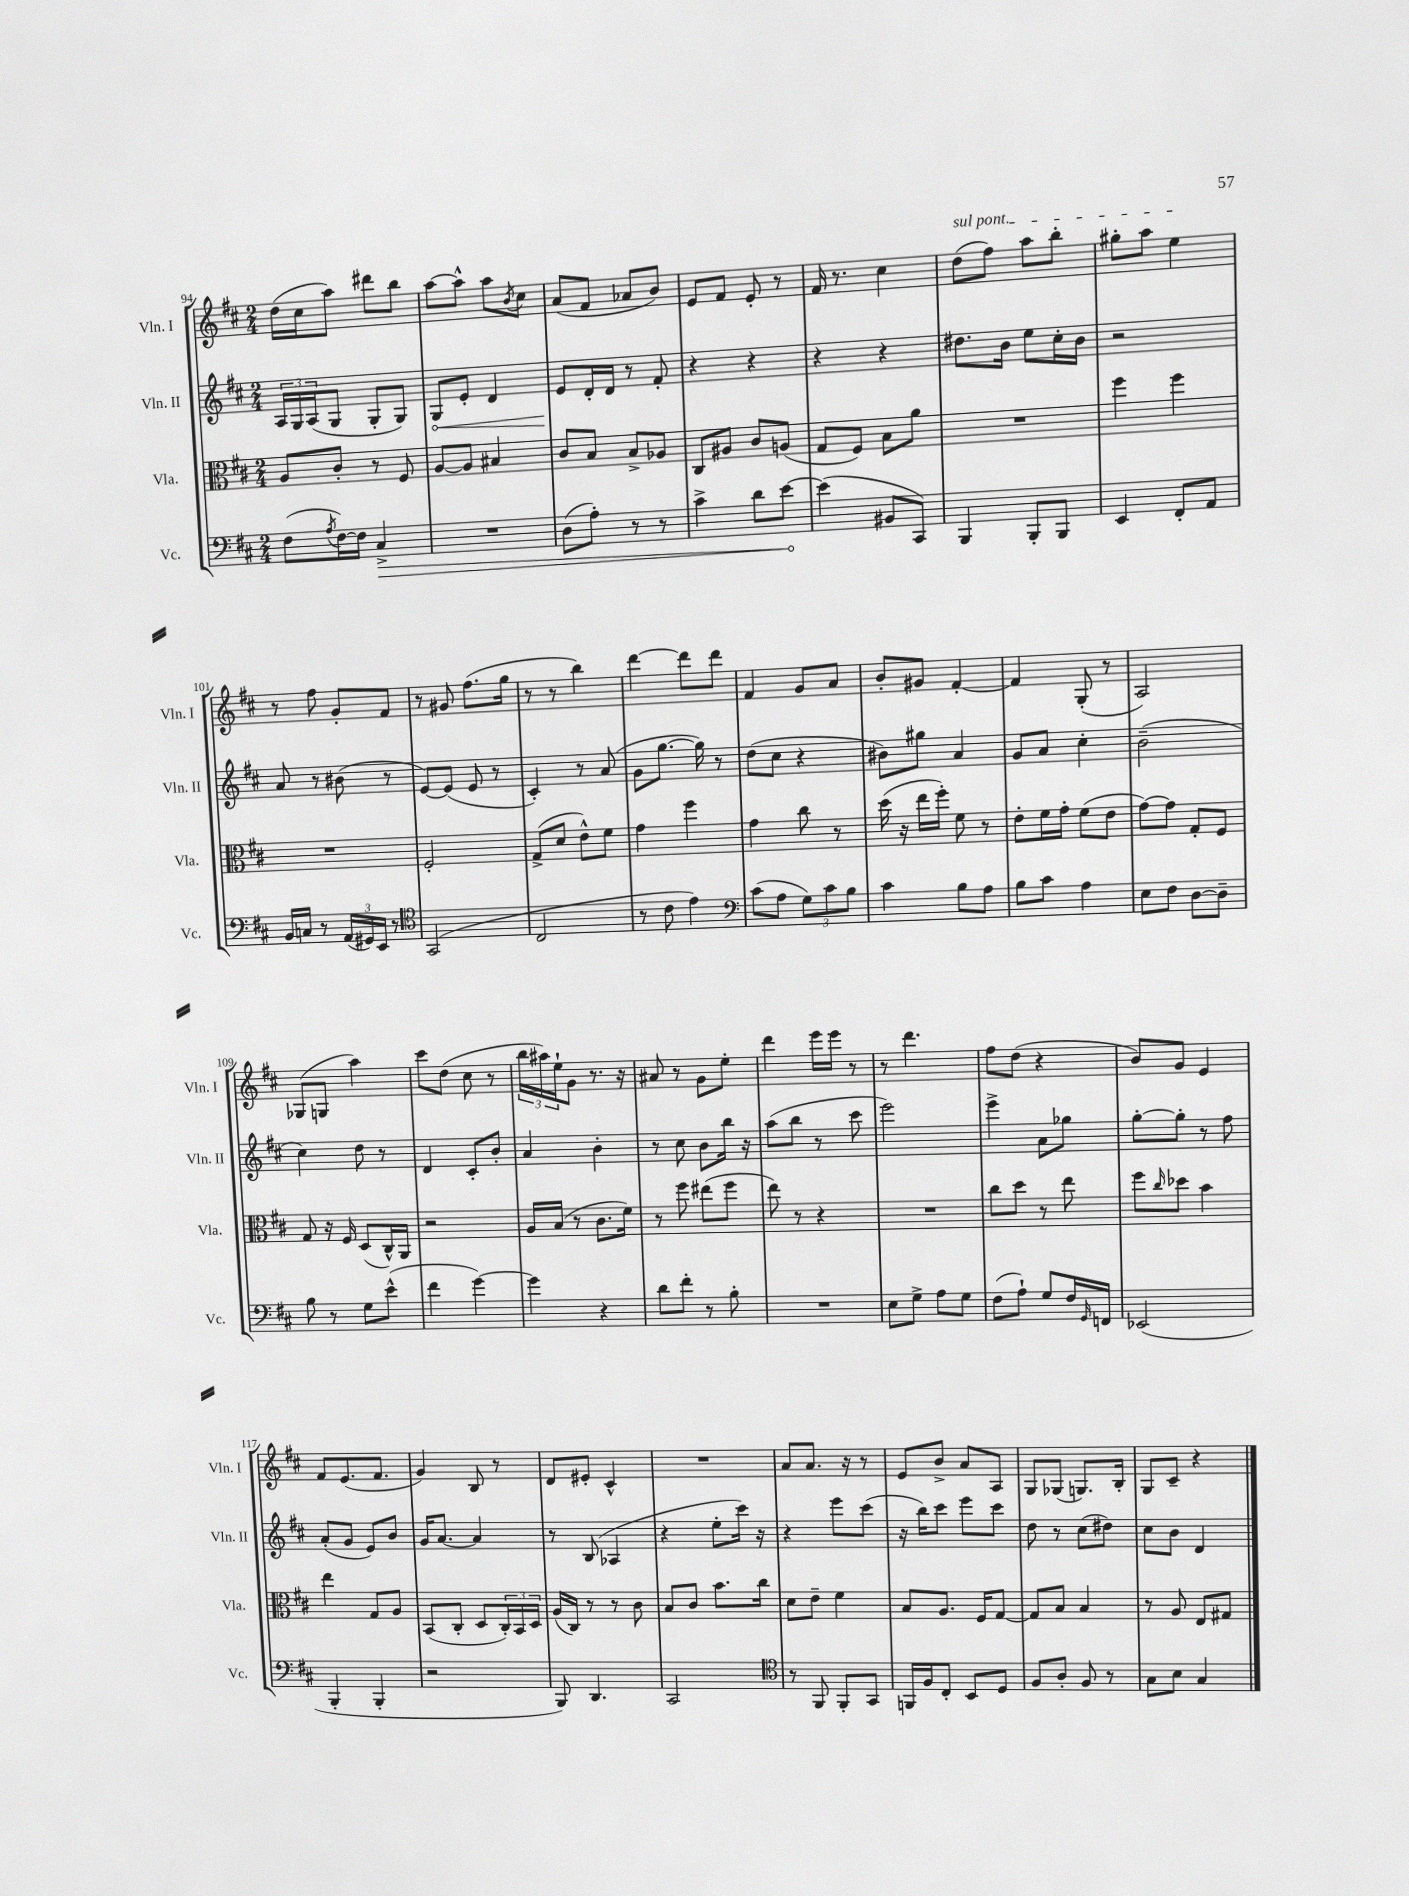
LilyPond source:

<<
\new StaffGroup <<
\new Staff = "s0" \with { instrumentName = "Vln. I" shortInstrumentName = "Vln. I" } {
    \clef treble \key d \major \numericTimeSignature \time 2/4
    d''16( cis''16 a''8) dis'''8 b''8 |
    a''8~ a''8-^ a''8 \acciaccatura { b'8 } cis''8 |
    a'8( fis'8 aes'8 b'8) |
    e'8 fis'8 e'8-. r8 |
    fis'16 r8. cis''4 |
    \once \override TextSpanner.bound-details.left.text = \markup { \italic "sul pont." } d''8\startTextSpan( fis''8) a''8 b''8-. |
    gis''8-. a''8 e''4\stopTextSpan |
    r8 fis''8 g'8-. fis'8 |
    r8 gis'8 fis''8.( g''16 |
    r8 r8 b''4) |
    d'''4~ d'''8 d'''8 |
    fis'4 g'8 a'8 |
    b'8-. gis'8 fis'4~-. |
    fis'4 g8-.( r8 |
    a2) |
    ges8( g8 a''4) |
    cis'''8 d''8( cis''8 r8 |
    \tuplet 3/2 { b''16 ais''16) e''16-! } g'8 r8. r16 |
    ais'8 r8 g'8 e''8-. |
    d'''4 e'''16 e'''16 r8 |
    r8 d'''4. |
    fis''8 d''8( r4 |
    b'8) g'8 e'4 |
    fis'8 e'8.( fis'8. |
    g'4) b8 r8 |
    d'8 eis'8-. cis'4-^ |
    R2 |
    a'8 a'8. r16 r8 |
    e'8 b'8-> a'8 a8 |
    g8 ges8( g8.) b16-. |
    g8 cis'8-- r4 \bar "|." |
}
\new Staff = "s1" \with { instrumentName = "Vln. II" shortInstrumentName = "Vln. II" } {
    \clef treble \key d \major \numericTimeSignature \time 2/4
    \tuplet 3/2 { a16 g16 a16( } g8 g8-. g8) |
    \once \override Hairpin.circled-tip = ##t g8\< e'8-. d'4 |
    e'8\! d'16-. d'16 r8 fis'8-. |
    r4 r4 |
    r4 r4 |
    dis''8. b'16 e''8 cis''16-. b'16 |
    r2 |
    a'8 r8 bis'8( r8 |
    e'8~) e'8( e'8 r8 |
    cis'4-.) r8 a'8( |
    g'8 g''8.~ g''16) r8 |
    d''8( cis''8 r4 |
    bis'8) gis''8 a'4 |
    g'8 a'8 cis''4-. |
    b'2--( |
    cis''4) d''8 r8 |
    d'4 cis'8-. b'8-. |
    a'4 b'4-. |
    r8 cis''8 b'8 b''16 r16 |
    a''8( b''8 r8 cis'''8 |
    e'''2) |
    e'''4-> a'8 ges''8 |
    g''8~-. g''8-. r8 fis''8 |
    a'8-.( g'8 e'8) b'8 |
    g'16 a'8.~ a'4 |
    r8 b8( aes4 |
    r4 e''8-. cis'''16) r16 |
    r4 e'''8 cis'''8( |
    r16 b''16) cis'''8 e'''8 cis'''8 |
    d''8 r8 cis''8( dis''8) |
    cis''8 b'8 d'4 \bar "|." |
}
\new Staff = "s2" \with { instrumentName = "Vla." shortInstrumentName = "Vla." } {
    \clef alto \key d \major \numericTimeSignature \time 2/4
    a8 cis'8-. r8 fis8 |
    a8~ a8 bis4 |
    cis'8 b8 b8-> aes8 |
    cis8 ais8 cis'8 a8( |
    g8 fis8) b8 a'8 |
    R2 |
    fis''4 fis''4 |
    R2 |
    fis2-. |
    g8->( d'8 e'8-^) fis'8 |
    g'4 fis''4 |
    g'4 cis''8 r8 |
    d''16( r16 e''16 fis''16-.) fis'8 r8 |
    e'8-. fis'16 g'16-. fis'8( e'8 |
    g'8~) g'8 g8-. fis8 |
    g8 r16 fis16 d8( cis16-^) a,16 |
    r2 |
    a16 b16( r8 cis'8. fis'16) |
    r8 fis''8 eis''8( fis''8 |
    e''8) r8 r4 |
    R2 |
    cis''8 d''8 r8 e''8 |
    fis''8 \grace { cis''16 } des''8 b'4 |
    e''4 g8 a8 |
    b,8( cis8-. d8 \tuplet 3/2 { cis16-.) b,16 d16 } |
    a16( cis16) r8 r8 cis'8 |
    b8 cis'8 b'8. cis''16 |
    d'8 e'8-- fis'4 |
    b8 a8. fis16 g8~ |
    g8 b8 b4 |
    r8 a8 e8 gis8 \bar "|." |
}
\new Staff = "s3" \with { instrumentName = "Vc." shortInstrumentName = "Vc." } {
    \clef bass \key d \major \numericTimeSignature \time 2/4
    fis8( \acciaccatura { a8 } fis16~) fis16 \once \override Hairpin.circled-tip = ##t cis4->\> |
    R2 |
    d8( a8-.) r8 r8 |
    cis'4-> d'8 e'8~\! |
    e'4( bis,8 cis,8) |
    b,,4 b,,8-. b,,8 |
    e,4 fis,8-. a,8 |
    b,16 c16 r8 \tuplet 3/2 { a,16( gis,16) e,16 } r8 |
    \clef tenor g,2( |
    cis2 |
    r8 cis'8 e'4) |
    \clef bass cis'8( a8 \tuplet 3/2 { g8) cis'8 b8 } |
    cis'4 b8 a8 |
    b8 cis'8 a4 |
    e8 fis8 d8~ d8-- |
    b8 r8 g8 e'8-^( |
    fis'4 g'4~) |
    g'4 r4 |
    d'8 fis'8-. r8 b8-. |
    R2 |
    e8 g8-> a8 g8 |
    fis8( a8-!) g8 fis16 \grace { g,16 } f,16 |
    ees,2( |
    b,,4-. b,,4-. |
    r2 |
    b,,8) d,4. |
    cis,2 |
    \clef tenor r8 fis,8 fis,8-. g,8 |
    f,16 fis16 cis8-. b,8 d8 |
    fis8 a8-. fis8 r8 |
    g8 b8 g4 \bar "|." |
}
>>
>>
\layout { \context { \Score currentBarNumber = #94 } }
